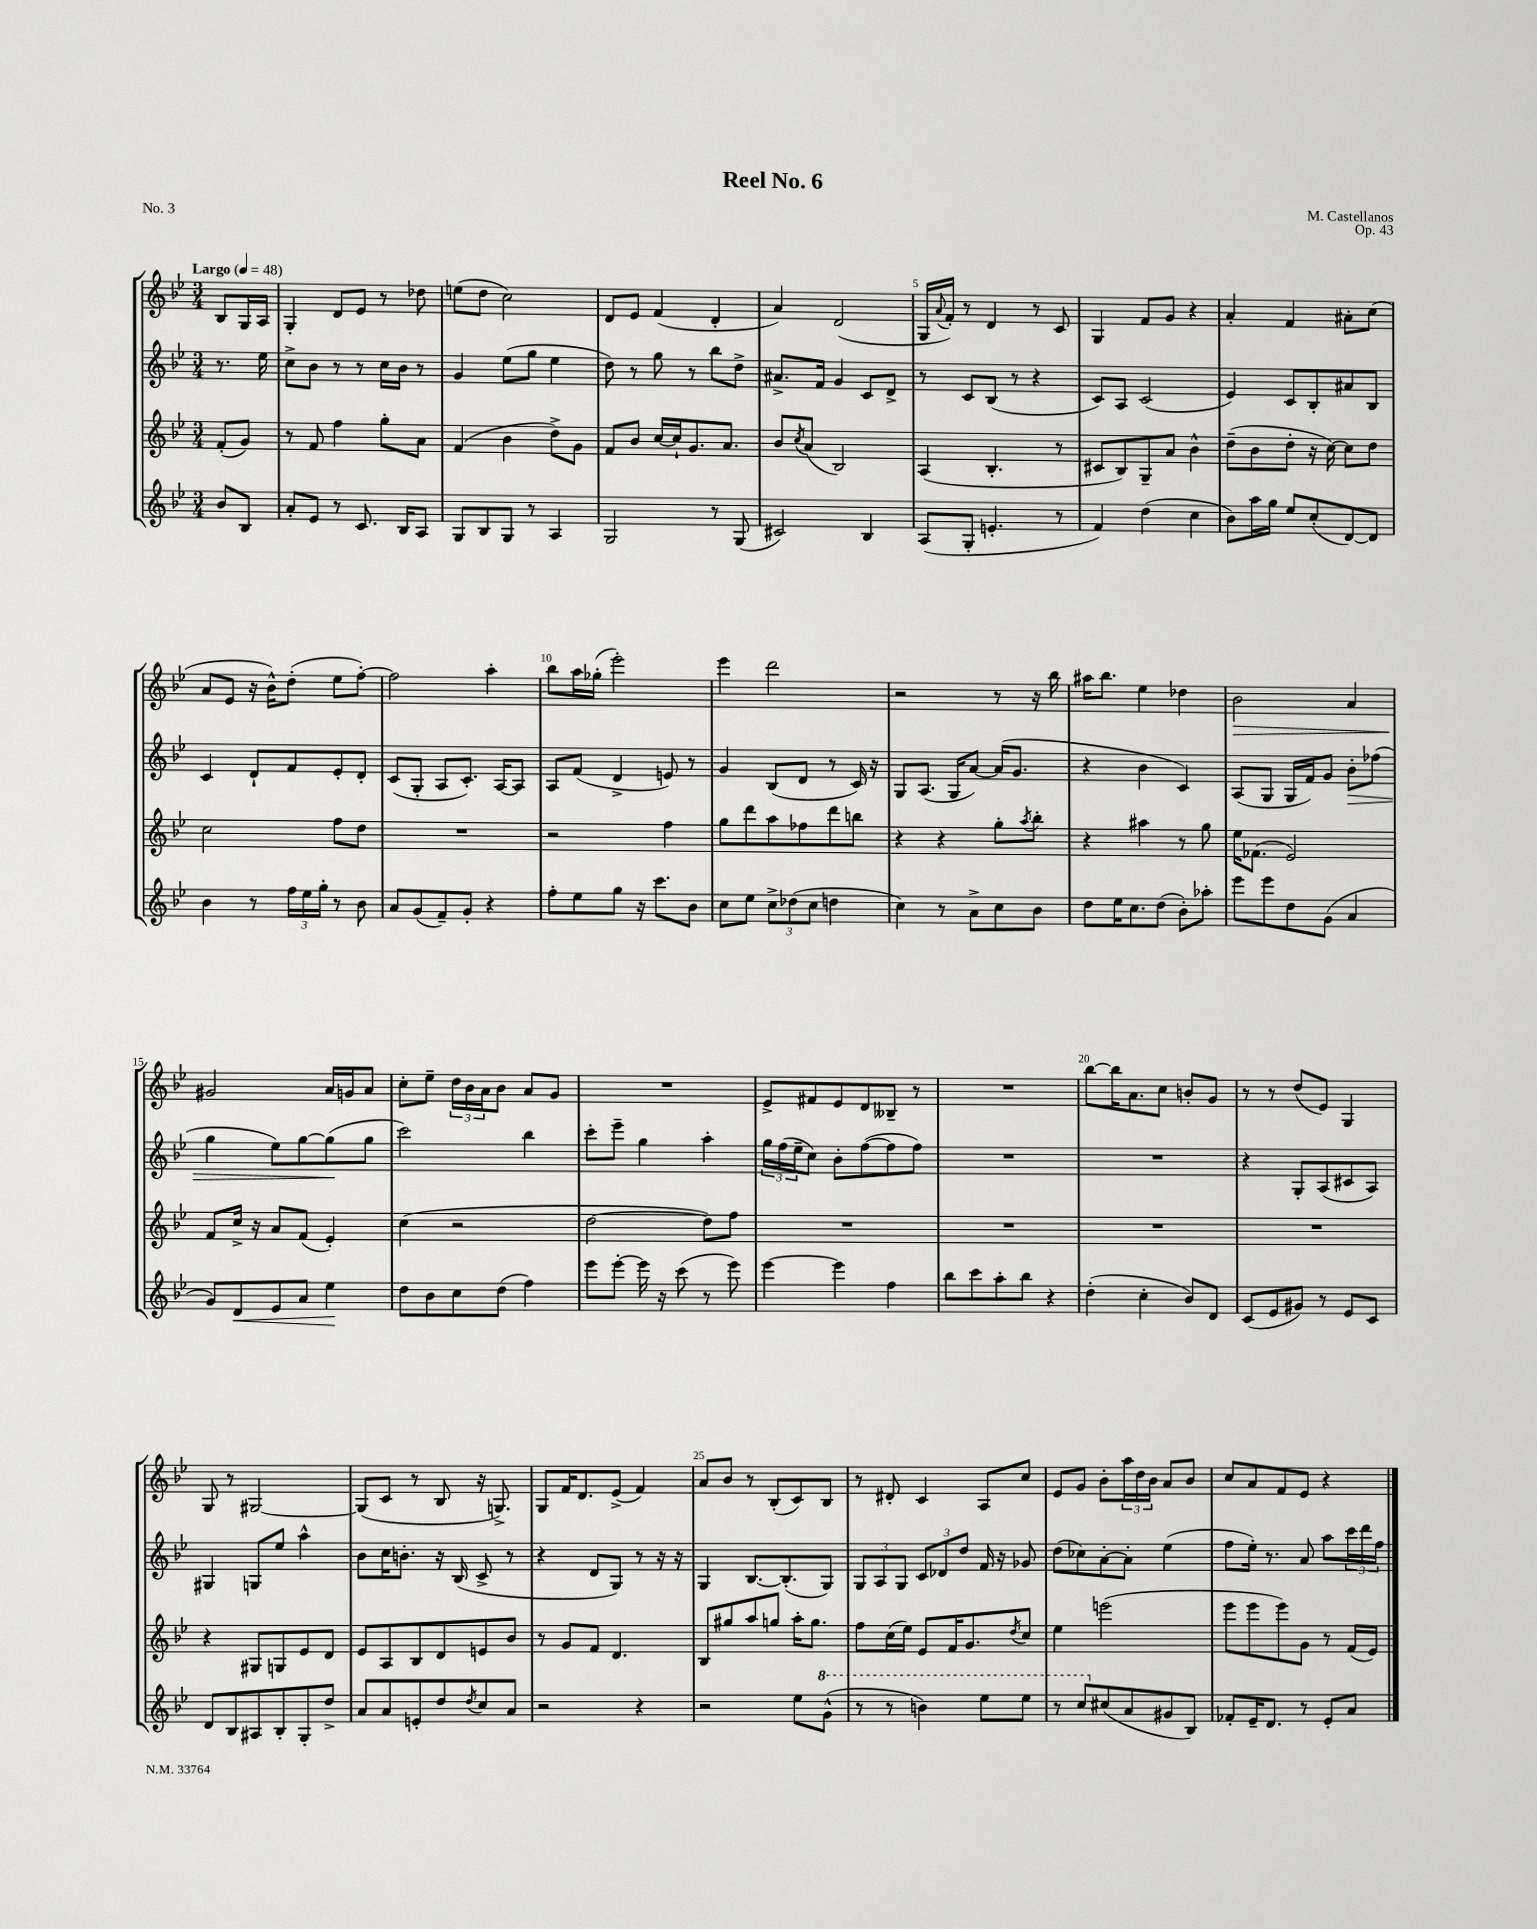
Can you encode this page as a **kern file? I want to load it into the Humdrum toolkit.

**kern	**dynam	**kern	**kern	**dynam	**kern	**dynam
*part4	*part4	*part3	*part2	*part2	*part1	*part1
*staff4	*staff4	*staff3	*staff2	*staff2	*staff1	*staff1
*clefG2	*	*clefG2	*clefG2	*	*clefG2	*
*k[b-e-]	*	*k[b-e-]	*k[b-e-]	*	*k[b-e-]	*
*M3/4	*	*M3/4	*M3/4	*	*M3/4	*
*MM48	*	*MM48	*MM48	*	*MM48	*
=	=	=	=	=	=	=
!	!	!	!	!	!LO:TX:a:B:t=Largo	!
8b-/L	.	(8f'/L	8.r	.	8B-/L	.
8B-/J	.	8g/J)	.	.	16G/L	.
.	.	.	16ee-\	.	16A/JJ	.
=1	=1	=1	=1	=1	=1	=1
8a'/L	.	8r	8cc^\L	.	4G'/	.
8e-/J	.	8f/	8b-\J	.	.	.
8r	.	4ff\	8r	.	8d/L	.
8.c/	.	.	8r	.	8e-/J	.
.	.	8gg'\L	16cc\LL	.	8r	.
16B-/KL	.	.	16b-\JJ	.	.	.
8A/J	.	8a\J	8r	.	8dd-X\	.
=2	=2	=2	=2	=2	=2	=2
8G/L	.	(4f/	4g/	.	(8een\L	.
8B-/	.	.	.	.	8dd\J	.
8G/J	.	4b-\	(8ee-\L	.	2cc\)	.
8r	.	.	8gg\J	.	.	.
4A/	.	8dd^\L)	4ee-\	.	.	.
.	.	8g\J	.	.	.	.
=3	=3	=3	=3	=3	=3	=3
2G/	.	8f/L	8dd\)	.	8d/L	.
.	.	8b-/J	8r	.	8e-/J	.
.	.	[16cc/LL	8gg\	.	(4f/	.
.	.	16cc`/J]	.	.	.	.
.	.	8.g/	8r	.	.	.
8r	.	.	8bb-\L	.	4d'/	.
.	.	8.a/J	.	.	.	.
(8G/	.	.	8dd^\J	.	.	.
=4	=4	=4	=4	=4	=4	=4
2c#X/)	.	8b-/L	8.a#X^/L	.	4a/)	.
.	.	8qcc/	.	.	.	.
.	.	(8a/J	.	.	.	.
.	.	.	16f/Jk	.	.	.
.	.	2B-/)	4g/	.	(2d/	.
4B-/	.	.	8c/L	.	.	.
.	.	.	8d^/J	.	.	.
=5	=5	=5	=5	=5	=5	=5
(8A/L	.	(4A/	8r	.	16G/LL	.
.	.	.	.	.	8qqa/	.
.	.	.	.	.	16f'/JJ)	.
8G'/J	.	.	8c/L	.	8r	.
4.en'/	.	4.B-'/	(8B-/J	.	4d/	.
.	.	.	8r	.	.	.
.	.	.	4r	.	8r	.
8r	.	8r	.	.	8c/	.
=6	=6	=6	=6	=6	=6	=6
4f/)	.	8c#X/L	8c/L)	.	4G/	.
.	.	8B-/)	8A/J	.	.	.
(4dd\	.	8G~/	(2c/	.	8f/L	.
.	.	8a/J	.	.	8g/J	.
4cc\	.	4b-^^\	.	.	4r	.
=7	=7	=7	=7	=7	=7	=7
8b-\L)	.	(8dd~\L	4e-/)	.	4a'/	.
16aa\L	.	8b-\	.	.	.	.
16gg\JJ	.	.	.	.	.	.
8ee-/L	.	8dd'\J	8c/L	.	4f/	.
(8cc'/	.	16r	8B-'/	.	.	.
.	.	[16cc\)	.	.	.	.
[8d/)	.	8cc\L]	8a#X/	.	8a#X'\L	.
8d/J]	.	8dd\J	8B-/J	.	(8cc\J	.
!!LO:LB:g=z
=8	=8	=8	=8	=8	=8	=8
4b-\	.	2cc\	4c/	.	8a/L	.
.	.	.	.	.	8e-/J	.
8r	.	.	8d`/L	.	16r	.
.	.	.	.	.	16b-^^\KL)	.
24ff\LL	.	.	8f/	.	(8dd'\J	.
24ee-\	.	.	.	.	.	.
24gg'\JJ	.	.	.	.	.	.
8r	.	8ff\L	8e-'/	.	8ee-\L	.
8b-\	.	8dd\J	8d'/J	.	[8ff'\J)	.
=9	=9	=9	=9	=9	=9	=9
8a/L	.	2.r	(8c/L	.	2ff\]	.
(8g/	.	.	8G'/J	.	.	.
8f~/)	.	.	8A/L	.	.	.
8g'/J	.	.	8.c'/J)	.	.	.
4r	.	.	.	.	4aa'\	.
.	.	.	[16A/KL	.	.	.
.	.	.	8A/J]	.	.	.
=10	=10	=10	=10	=10	=10	=10
8ff'\L	.	2r	8A/L	.	8bb-\L	.
8ee-\	.	.	(8f/J	.	16aa\L	.
.	.	.	.	.	(16gg-X'\JJ	.
8gg\J	.	.	4d^/	.	2eee-'\)	.
16r	.	.	.	.	.	.
8.ccc\L	.	.	.	.	.	.
.	.	4ff\	8en/)	.	.	.
8b-\J	.	.	8r	.	.	.
=11	=11	=11	=11	=11	=11	=11
8cc\L	.	8gg\L	4g/	.	4eee-\	.
8ee-\J	.	8ddd\	.	.	.	.
12cc^\L	.	8aa\	(8B-/L	.	2ddd\	.
(12dd-X\	.	.	.	.	.	.
.	.	8ff-X\	8d/J	.	.	.
12cc\J	.	.	.	.	.	.
4ddn\	.	8ddd\	8r	.	.	.
.	.	8bbn\J	16c/)	.	.	.
.	.	.	16r	.	.	.
=12	=12	=12	=12	=12	=12	=12
4cc\)	.	4r	8G/L	.	2r	.
.	.	.	(8.A/J	.	.	.
8r	.	4r	.	.	.	.
.	.	.	16G/KL	.	.	.
8a^\L	.	.	[8a/J)	.	.	.
8cc\	.	8gg'\L	(16a/KL]	.	8r	.
.	.	.	8.g/J	.	.	.
.	.	8qaa/	.	.	.	.
8b-\J	.	8bb-'\J	.	.	16r	.
.	.	.	.	.	16bb-\	.
=13	=13	=13	=13	=13	=13	=13
8dd\L	.	4r	4r	.	16aa#X\KL	.
.	.	.	.	.	8.bb-\J	.
16ee-\K	.	.	.	.	.	.
8.cc\	.	.	.	.	.	.
.	.	4aa#X\	4b-\	.	4ee-\	.
(8dd\J	.	.	.	.	.	.
8b-'\L)	.	8r	4c/)	.	4dd-X\	.
8aa-X'\J	.	8gg\	.	.	.	.
=14	=14	=14	=14	=14	=14	=14
!	!	!	!	!	!	!LO:HP:b
8eee-\L	.	16ee-\KL	(8A/L	.	2b-\	>
.	.	(8.f-X\J	.	.	.	.
8eee-\	.	.	8G/J	.	.	.
8dd\	.	2e-/)	16G/LL	.	.	.
.	.	.	16f/J)	.	.	.
(8g\J	.	.	8g/J	.	.	.
!	!	!	!	!LO:HP:b	!	!
4a/	.	.	8b-'\L	>	4a/	.
.	.	.	(8ff-X\J	.	.	.
!!LO:LB:g=z
=15	=15	=15	=15	=15	=15	=15
8g/L)	.	8f/L	4gg\	.	2g#X/	.
!	!LO:HP:b	!	!	!	!	!
8d/	<	16cc^/Jk	.	.	.	.
.	.	16r	.	.	.	.
8e-/	.	8a/L	8ee-\L)	.	.	.
8a/J	.	(8f/J	[8gg\	.	.	.
4ee-\	.	4e-'/)	(8gg\]	.	16a/LL	]
.	.	.	.	.	16gn/J	.
.	.	.	8gg\J	]	8a/J	.
.	[	.	.	.	.	.
=16	=16	=16	=16	=16	=16	=16
8dd\L	.	(4cc\	2ccc\)	.	8cc'\L	.
8b-\	.	.	.	.	8ee-~\J	.
8cc\	.	2r	.	.	24dd\LL	.
.	.	.	.	.	24b-\	.
.	.	.	.	.	24a\J	.
(8dd\J	.	.	.	.	8b-\J	.
4ff\)	.	.	4bb-\	.	8a/L	.
.	.	.	.	.	8g/J	.
=17	=17	=17	=17	=17	=17	=17
8eee-\L	.	[2dd\	8ccc'\L	.	2.r	.
[8eee-'\J	.	.	8eee-~\J	.	.	.
16eee-\]	.	.	4gg\	.	.	.
16r	.	.	.	.	.	.
(8ccc\	.	.	.	.	.	.
8r	.	8dd\L])	4aa'\	.	.	.
8eee-\)	.	8ff\J	.	.	.	.
=18	=18	=18	=18	=18	=18	=18
[4eee-\	.	2.r	24gg\LL	.	8e-^/L	.
.	.	.	(24ff\	.	.	.
.	.	.	24ee-~\J	.	.	.
.	.	.	8cc\J)	.	8f#X/	.
4eee-\]	.	.	8b-'\L	.	8e-/	.
.	.	.	([8ff\	.	8d/	.
4ff\	.	.	8ff\]	.	8B--X~/J	.
.	.	.	8ff\J)	.	8r	.
=19	=19	=19	=19	=19	=19	=19
8bb-\L	.	2.r	2.r	.	2.r	.
8ccc\	.	.	.	.	.	.
8aa'\	.	.	.	.	.	.
8bb-\J	.	.	.	.	.	.
4r	.	.	.	.	.	.
=20	=20	=20	=20	=20	=20	=20
(4dd'\	.	2.r	2.r	.	[8bb-\L	.
.	.	.	.	.	16bb-\K]	.
.	.	.	.	.	8.a\	.
4cc'\	.	.	.	.	.	.
.	.	.	.	.	8cc\J	.
8b-/L)	.	.	.	.	8bn'/L	.
8d/J	.	.	.	.	8g/J	.
=21	=21	=21	=21	=21	=21	=21
(8c/L	.	2.r	4r	.	8r	.
8e-/	.	.	.	.	8r	.
8g#X/J)	.	.	8G'/L	.	(8dd/L	.
8r	.	.	(8A/	.	8e-/J)	.
8e-/L	.	.	8c#X/	.	4G/	.
8c/J	.	.	8A/J)	.	.	.
!!LO:LB:g=z
=22	=22	=22	=22	=22	=22	=22
8d/L	.	4r	4G#X/	.	8G/	.
8B-/	.	.	.	.	8r	.
8A#X/	.	8G#X/L	8Gn/L	.	[2G#X/	.
8B-'/	.	8Gn/	8ee-/J	.	.	.
8G'/	.	8e-/	4aa^^\	.	.	.
8dd^/J	.	8d/J	.	.	.	.
=23	=23	=23	=23	=23	=23	=23
8a/L	.	8e-/L	8b-\L	.	(8G#/L]	.
8a/	.	8A/	16cc\K	.	8c/J	.
.	.	.	8.bn'\J	.	.	.
8en'/	.	8B-/	.	.	8r	.
8dd/	.	8d/	16r	.	8B-/	.
.	.	.	(16B-/	.	.	.
8qdd/	.	.	.	.	.	.
8cc/	.	8en/	8c^/	.	16r	.
.	.	.	.	.	8.Gn^/)	.
8a/J	.	8b-/J	8r	.	.	.
=24	=24	=24	=24	=24	=24	=24
2r	.	8r	4r	.	8G/L	.
.	.	8g/L	.	.	16f/K	.
.	.	.	.	.	8.d/	.
.	.	8f/J	8d/L	.	.	.
.	.	4.d/	8G/J)	.	(8e-^/J	.
4r	.	.	8r	.	4f/)	.
.	.	.	16r	.	.	.
.	.	.	16r	.	.	.
=25	=25	=25	=25	=25	=25	=25
2r	.	8B-/L	4G/	.	8a/L	.
.	.	8gg#X/	.	.	8b-/J	.
.	.	8aa/	[8.B-/L	.	8r	.
.	.	8ggn/J	.	.	(8B-'/L	.
.	.	.	(8.B-'/]	.	.	.
8ee-\L	.	16aa'\KL	.	.	8c/)	.
.	.	8.gg\J	.	.	.	.
*8va	*	*	*	*	*	*
(8gg^^\J	.	.	8G/J)	.	8B-/J	.
=26	=26	=26	=26	=26	=26	=26
8r	.	8ff\L	12G/L	.	8r	.
.	.	.	12A/	.	.	.
8r	.	(16cc\L	.	.	8d#X'/	.
.	.	.	12G/J	.	.	.
.	.	16ee-\JJ)	.	.	.	.
4bbn\)	.	8e-/L	12c/L	.	4c/	.
.	.	.	12d-X/	.	.	.
.	.	16f/K	.	.	.	.
.	.	.	12dd/J	.	.	.
.	.	8.g/	.	.	.	.
8eee-\L	.	.	16f/	.	8A/L	.
.	.	.	16r	.	.	.
.	.	8qdd/	.	.	.	.
8eee-\J	.	8cc/J	8g-X/	.	8cc/J	.
=27	=27	=27	=27	=27	=27	=27
8r	.	4ee-\	(8dd\L	.	8e-/L	.
8ccc/L	.	.	8cc-X\)	.	8g/J	.
*X8va	*	*	*	*	*	*
(8cc#X/	.	(2eeen\	[8a'\	.	8b-'\L	.
8a/	.	.	8a'\J]	.	24aa\L	.
.	.	.	.	.	24dd\	.
.	.	.	.	.	24b-\JJ	.
8g#X/	.	.	(4ee-\	.	8a/L	.
8B-/J)	.	.	.	.	8b-/J	.
=28	=28	=28	=28	=28	=28	=28
8f-X'/L	.	8eee-\L	8ff\L	.	8cc/L	.
16e-~/K	.	8eee-\	16ee-'\Jk)	.	8a/	.
8.d/J	.	.	8.r	.	.	.
.	.	8eee-\)	.	.	8f/	.
8r	.	8g\J	8a/	.	8e-/J	.
8e-'/L	.	8r	8aa\L	.	4r	.
8a/J	.	(16f/LL	24ccc\L	.	.	.
.	.	.	24ddd\	.	.	.
.	.	16e-/JJ)	.	.	.	.
.	.	.	24ff\JJ	.	.	.
==	==	==	==	==	==	==
*-	*-	*-	*-	*-	*-	*-
